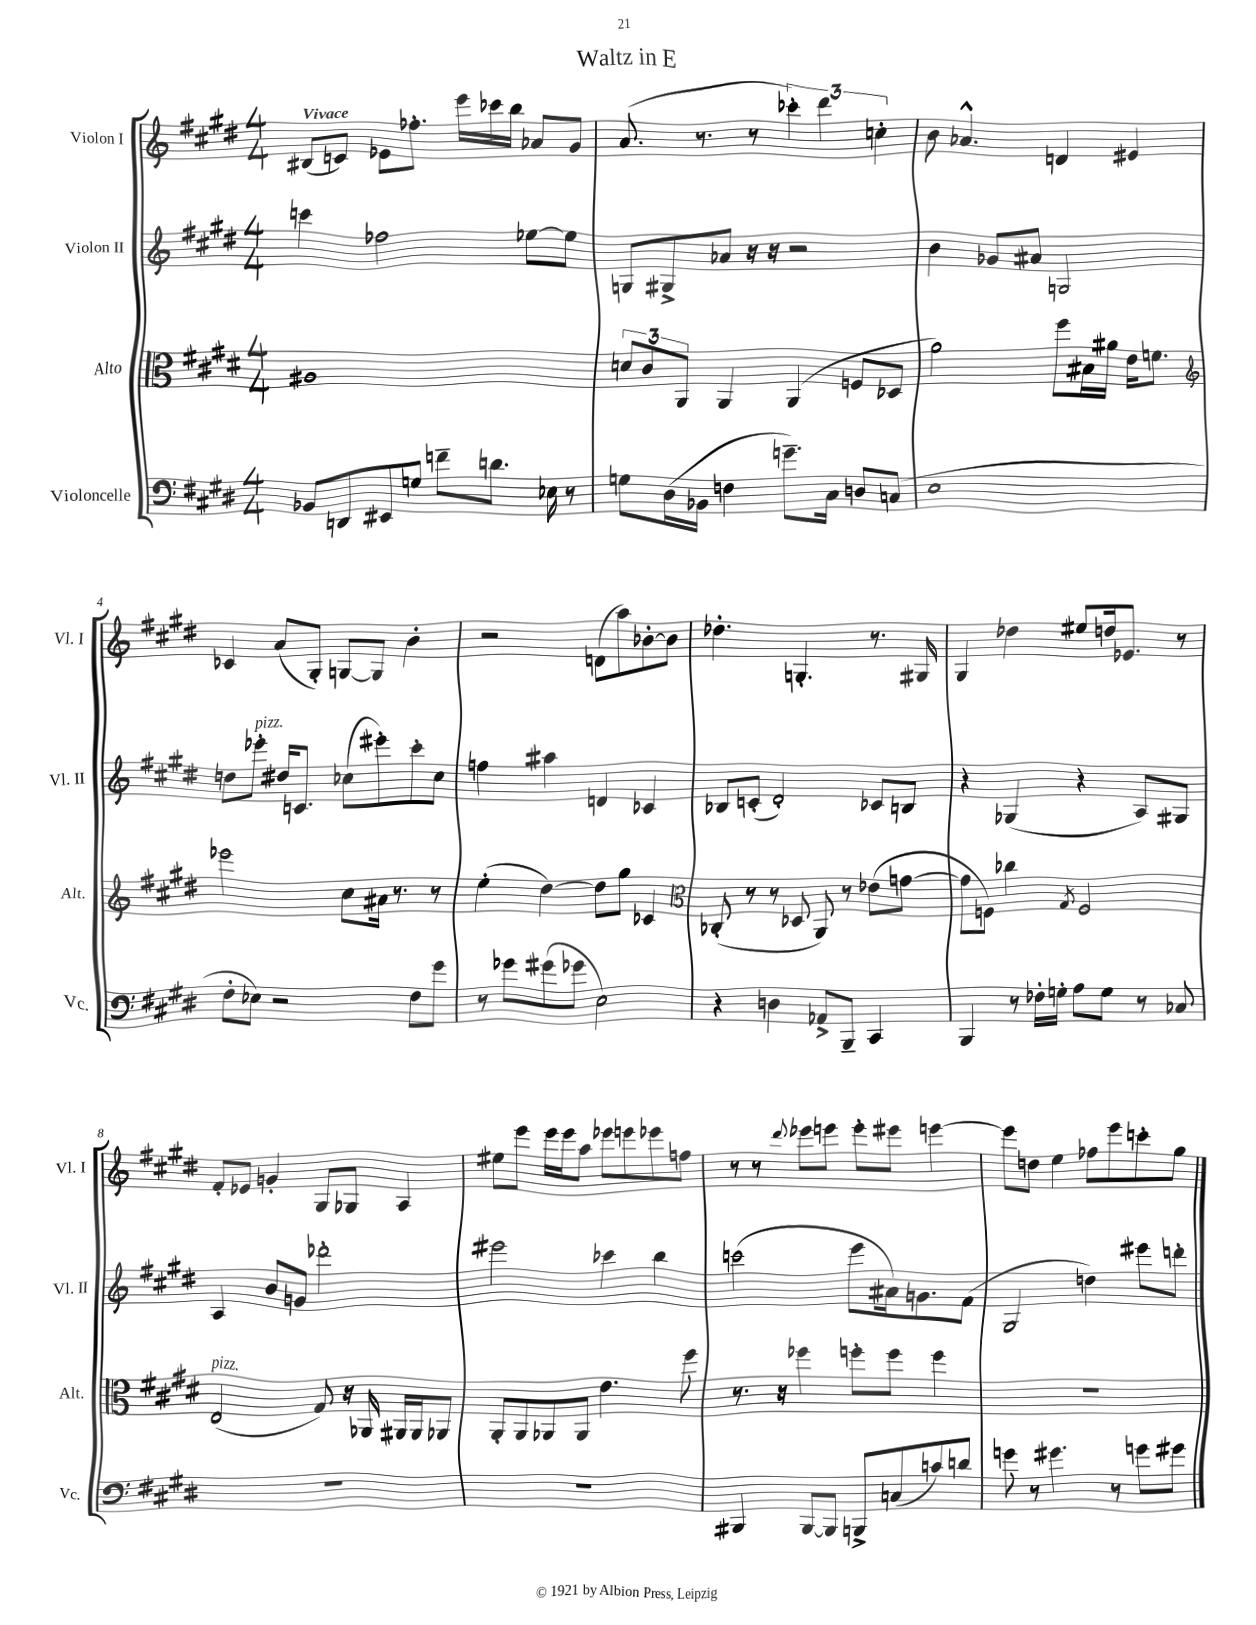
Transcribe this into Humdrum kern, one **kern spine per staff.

**kern	**kern	**kern	**kern
*part4	*part3	*part2	*part1
*staff4	*staff3	*staff2	*staff1
*I"Violoncelle	*I"Alto	*I"Violon II	*I"Violon I
*I'Vc.	*I'Alt.	*I'Vl. II	*I'Vl. I
*clefF4	*clefC3	*clefG2	*clefG2
*k[f#c#g#d#]	*k[f#c#g#d#]	*k[f#c#g#d#]	*k[f#c#g#d#]
*M4/4	*M4/4	*M4/4	*M4/4
=1	=1	=1	=1
!	!	!	!LO:TX:a:B:t=Vivace
8BB-X/L	1A#X	4cccn\	(8B#X/L
8DDn/	.	.	8cn/J)
8EE#X/	.	2ff-X\	8e-X\L
8Gn/J	.	.	8.ff-X'\J
8fn~\L	.	.	.
.	.	.	16eee\LL
8.dn\J	.	.	16ccc-X\
.	.	.	16bb\JJ
.	.	[8ee-X\L	8a-X/L
16E-X\	.	.	.
8r	.	8ee-\J]	8g#/J
=2	=2	=2	=2
8Gn\L	12dn/L	8Gn/L	(8.a/
.	12c#/	.	.
(16D#\L	.	8G#X^/	.
.	12AA/J	.	.
16BB-X\JJ	.	.	8.r
4Fn\	4AA/	8a-X/J	.
.	.	16r	8r
.	.	16r	.
8.gn~\L)	(4AA/	2r	6ccc-X'\)
.	.	.	6ddd#\
16C#\Jk	.	.	.
8Dn/L	8Fn/L	.	.
.	.	.	6ccn'\
(8Cn/J	8D-X/J	.	.
=3	=3	=3	=3
1E	2a\)	4b\	8b\
.	.	.	4.a-X^^/
.	.	8g-X/L	.
.	.	8a#X/J	.
.	8ff#\L	2Gn/	4dn/
.	16B#X\L	.	.
.	16a#X\JJ	.	.
.	16e\KL	.	4e#X/
.	8.fn\J	.	.
!!LO:LB:g=z
=4	=4	=4	=4
*	*clefG2	*	*
8F#'\L	2eee-X\	8ddn\L	4c-X/
!	!	!LO:TX:a:i:t=pizz.	!
8E-X\J)	.	8eee-X'\J	.
2r	.	16dd#X/KL	(8a/L
.	.	8.cn/J	.
.	.	.	8G#'/J)
.	8cc#\L	(8cc-X\L	[8Gn/L
.	16a#X\Jk	8eee#X'\)	8G/J]
.	8.r	.	.
8F#\L	.	8ccc#'\	4b'\
8g#\J	8r	8cc-\J	.
=5	=5	=5	=5
8r	(4ee'\	4ffn\	2r
8g-X\L	.	.	.
(8g#X\	[4dd#\)	4aa#X\	.
8g-X\J	.	.	.
2E\)	8dd#\L]	4dn/	(8dn\L
.	8gg#\J	.	8aa\)
.	4c-X/	4c-X/	[8b-X'\
.	.	.	8b-\J]
=6	=6	=6	=6
*	*clefC3	*	*
4r	(8C-X'/	8B-X/L	4.dd-X'\
.	8r	(8cn'/J	.
4Dn\	8r	2d#'/)	.
.	8D-X/	.	4.Gn'/
8AA-X^/L	8AA/)	.	.
8BBB~/J	8r	.	.
4CC#/	(8e-X\L	8c-X/L	8.r
.	[8gn\J	8Bn/J	.
.	.	.	16G#X/
=7	=7	=7	=7
4BBB/	8g\L]	4r	4G#/
.	8Fn\J)	.	.
8r	4cc-X\	(4G-X/	4dd-X\
16F-X'\LL	.	.	.
16Gn'\JJ	.	.	.
.	8qG#/	.	.
8A\L	2F/	4r	8ee#X/L
8G\J	.	.	16ddn/k
.	.	.	8.e-X/J
8r	.	8A/L)	.
8C-X/	.	8G#X/J	8r
!!LO:LB:g=z
=8	=8	=8	=8
!	!LO:TX:a:i:t=pizz.	!	!
1r	(2E/	4A/	8f#'/L
.	.	.	8e-X/J
.	.	8b/L	4gn'/
.	.	8gn/J	.
.	8G#/)	2ddd-X'\	8G#/L
.	16r	.	8G-X/J
.	16AA-X/	.	.
.	16AA#X/LL	.	4A/
.	16AA#/J	.	.
.	8AA-X/J	.	.
=9	=9	=9	=9
1r	8AA'/L	2eee#X\	8ee#X\L
.	8AA/	.	8eee\J
.	8AA-X/	.	16eee\LL
.	.	.	16eee\J
.	8AA-/J	.	8aa\J
.	4.e\	4ccc-X\	8eee-X\L
.	.	.	8eeen\
.	.	4bb\	8eee-X\
.	8ff#\	.	8ffn\J
=10	=10	=10	=10
4BBB#X/	8.r	(2cccn\	8r
.	.	.	8r
.	16r	.	.
.	.	.	8qqddd#/
[8BBB#/L	4ff-X\	.	8eee-X\L
8BBB#/J]	.	.	8eeen\J
8BBBn^/L	8ffn'\L	8eee\L	8eee'\L
(8Cn/	8ff\J	16a#X\k)	8eee#X\J
.	.	8.gn\	.
8cn/)	4ff\	.	[4eeen\
8dn/J	.	(8f#\J	.
=11	=11	=11	=11
8gn\	1r	2G#/	8eee\L]
8r	.	.	8ddn\J
4.g#X\	.	.	4ee\
.	.	4ddn\)	8ff-X\L
8r	.	.	8eee\
8gn\L	.	8eee#X\L	8cccn'\
8g#X\J	.	8dddn'\J	8gg#\J
==	==	==	==
*-	*-	*-	*-
